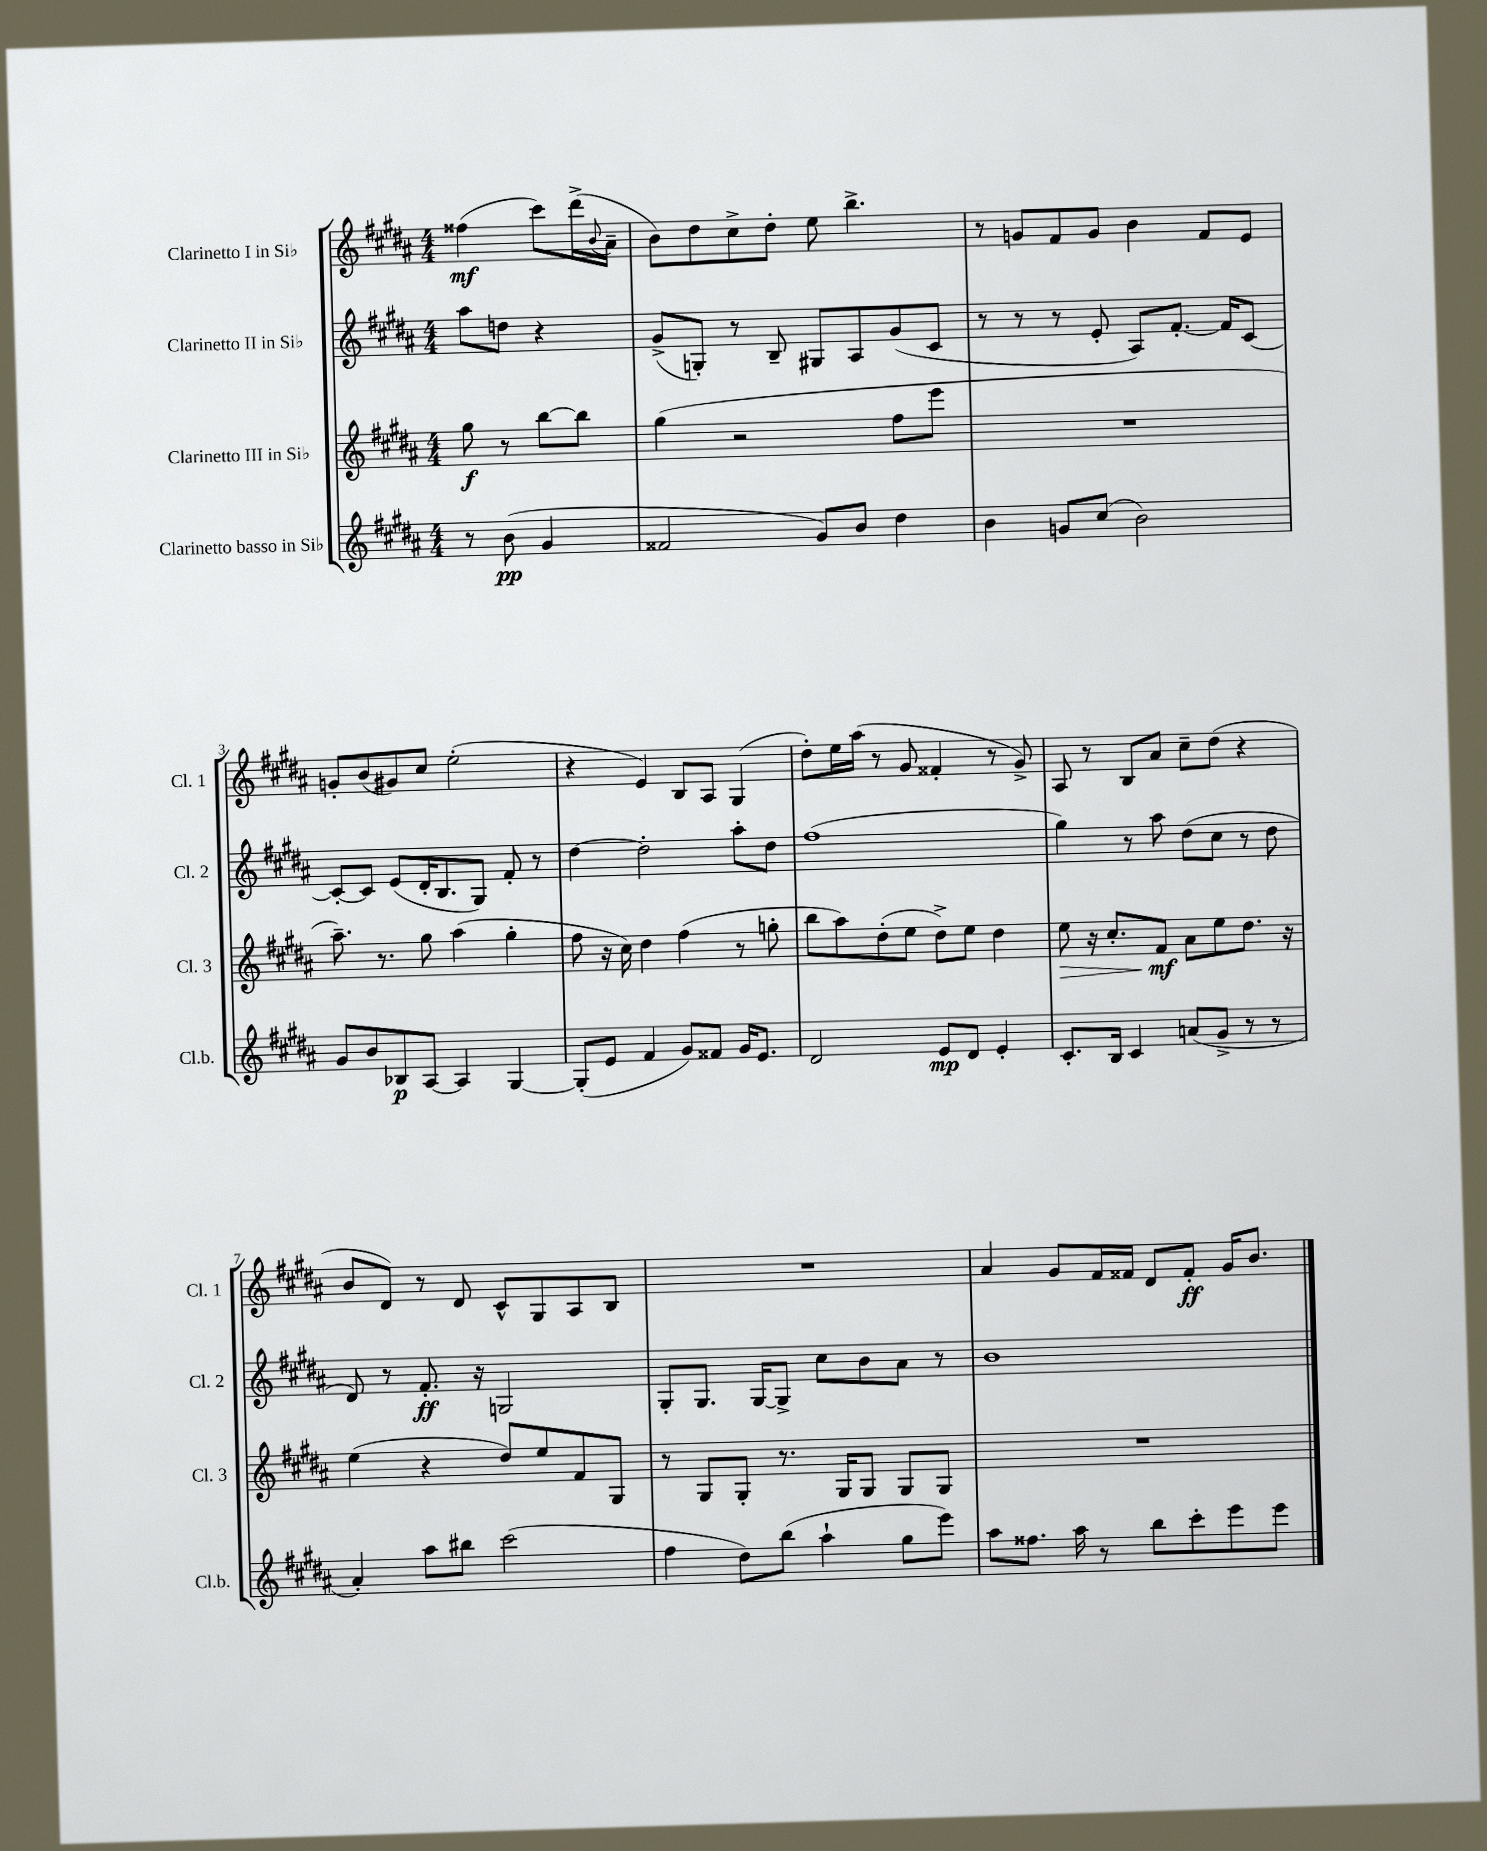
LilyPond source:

<<
\new StaffGroup <<
\new Staff = "s0" \with { instrumentName = "Clarinetto I in Sib" shortInstrumentName = "Cl. 1" } {
    \clef treble \key b \major \numericTimeSignature \time 4/4 \partial 2
    fisis''4\mf( cis'''8) dis'''16->( \appoggiatura { b'8 } ais'16-- |
    b'8) dis''8 cis''8-> dis''8-. e''8 b''4.-> |
    r8 g'8 fis'8 g'8 b'4 fis'8 e'8 |
    g'8-. b'8( gis'8) cis''8 e''2-.( |
    r4 e'4) b8 ais8 gis4( |
    dis''8-.) e''16 ais''16( r8 gis'8 fisis'4-. r8 gis'8->) |
    ais8 r8 b8 ais'8 cis''8-- dis''8( r4 |
    b'8 dis'8) r8 dis'8 cis'8-^ gis8 ais8 b8 |
    R1 |
    ais'4 gis'8 fis'16 fisis'16 dis'8 fisis'8-.\ff gis'16 b'8. \bar "|." |
}
\new Staff = "s1" \with { instrumentName = "Clarinetto II in Sib" shortInstrumentName = "Cl. 2" } {
    \clef treble \key b \major \numericTimeSignature \time 4/4 \partial 2
    ais''8 d''8 r4 |
    gis'8->( g8-.) r8 b8-- gis8 ais8 gis'8( cis'8 |
    r8 r8 r8 e'8-. ais8) fis'8.~-. fis'16 cis'8~ |
    cis'8~-. cis'8 e'8( dis'16-. b8. gis8) fis'8-. r8 |
    dis''4~ dis''2-. ais''8-. dis''8 |
    fis''1( |
    gis''4) r8 ais''8 dis''8( cis''8 r8 dis''8 |
    dis'8) r8 fis'8.-.\ff r16 g2 |
    gis8-. gis8. gis16~ gis8-> cis''8 b'8 ais'8 r8 |
    b'1 \bar "|." |
}
\new Staff = "s2" \with { instrumentName = "Clarinetto III in Sib" shortInstrumentName = "Cl. 3" } {
    \clef treble \key b \major \numericTimeSignature \time 4/4 \partial 2
    gis''8\f r8 b''8~ b''8 |
    gis''4( r2 fis''8 e'''8 |
    R1 |
    ais''8.--) r8. gis''8 ais''4( gis''4-. |
    fis''8 r16 cis''16) dis''4 fis''4( r8 g''8-. |
    b''8 ais''8) dis''8-.( e''8 dis''8->) e''8 dis''4 |
    e''8\> r16 cis''8.-. fis'8\mf\! ais'8 e''8 dis''8. r16 |
    e''4( r4 dis''8) e''8 fis'8 gis8 |
    r8 gis8 gis8-. r8. gis16 gis8 gis8 gis8 |
    R1 \bar "|." |
}
\new Staff = "s3" \with { instrumentName = "Clarinetto basso in Sib" shortInstrumentName = "Cl.b." } {
    \clef treble \key b \major \numericTimeSignature \time 4/4 \partial 2
    r8 b'8\pp( gis'4 |
    fisis'2 gis'8) b'8 dis''4 |
    b'4 g'8 cis''8( b'2) |
    gis'8 b'8 bes8\p ais8~ ais4 gis4~ |
    gis8-.( e'8 fis'4 gis'8) fisis'8 gis'16 e'8. |
    dis'2 e'8\mp dis'8 e'4-. |
    cis'8.-. b16 cis'4 a'8( gis'8-> r8 r8 |
    ais'4-.) ais''8 bis''8 cis'''2( |
    fis''4 dis''8) b''8( ais''4-! gis''8 e'''8) |
    ais''8 fisis''8. ais''16 r8 b''8 cis'''8-. e'''8 e'''8 \bar "|." |
}
>>
>>
